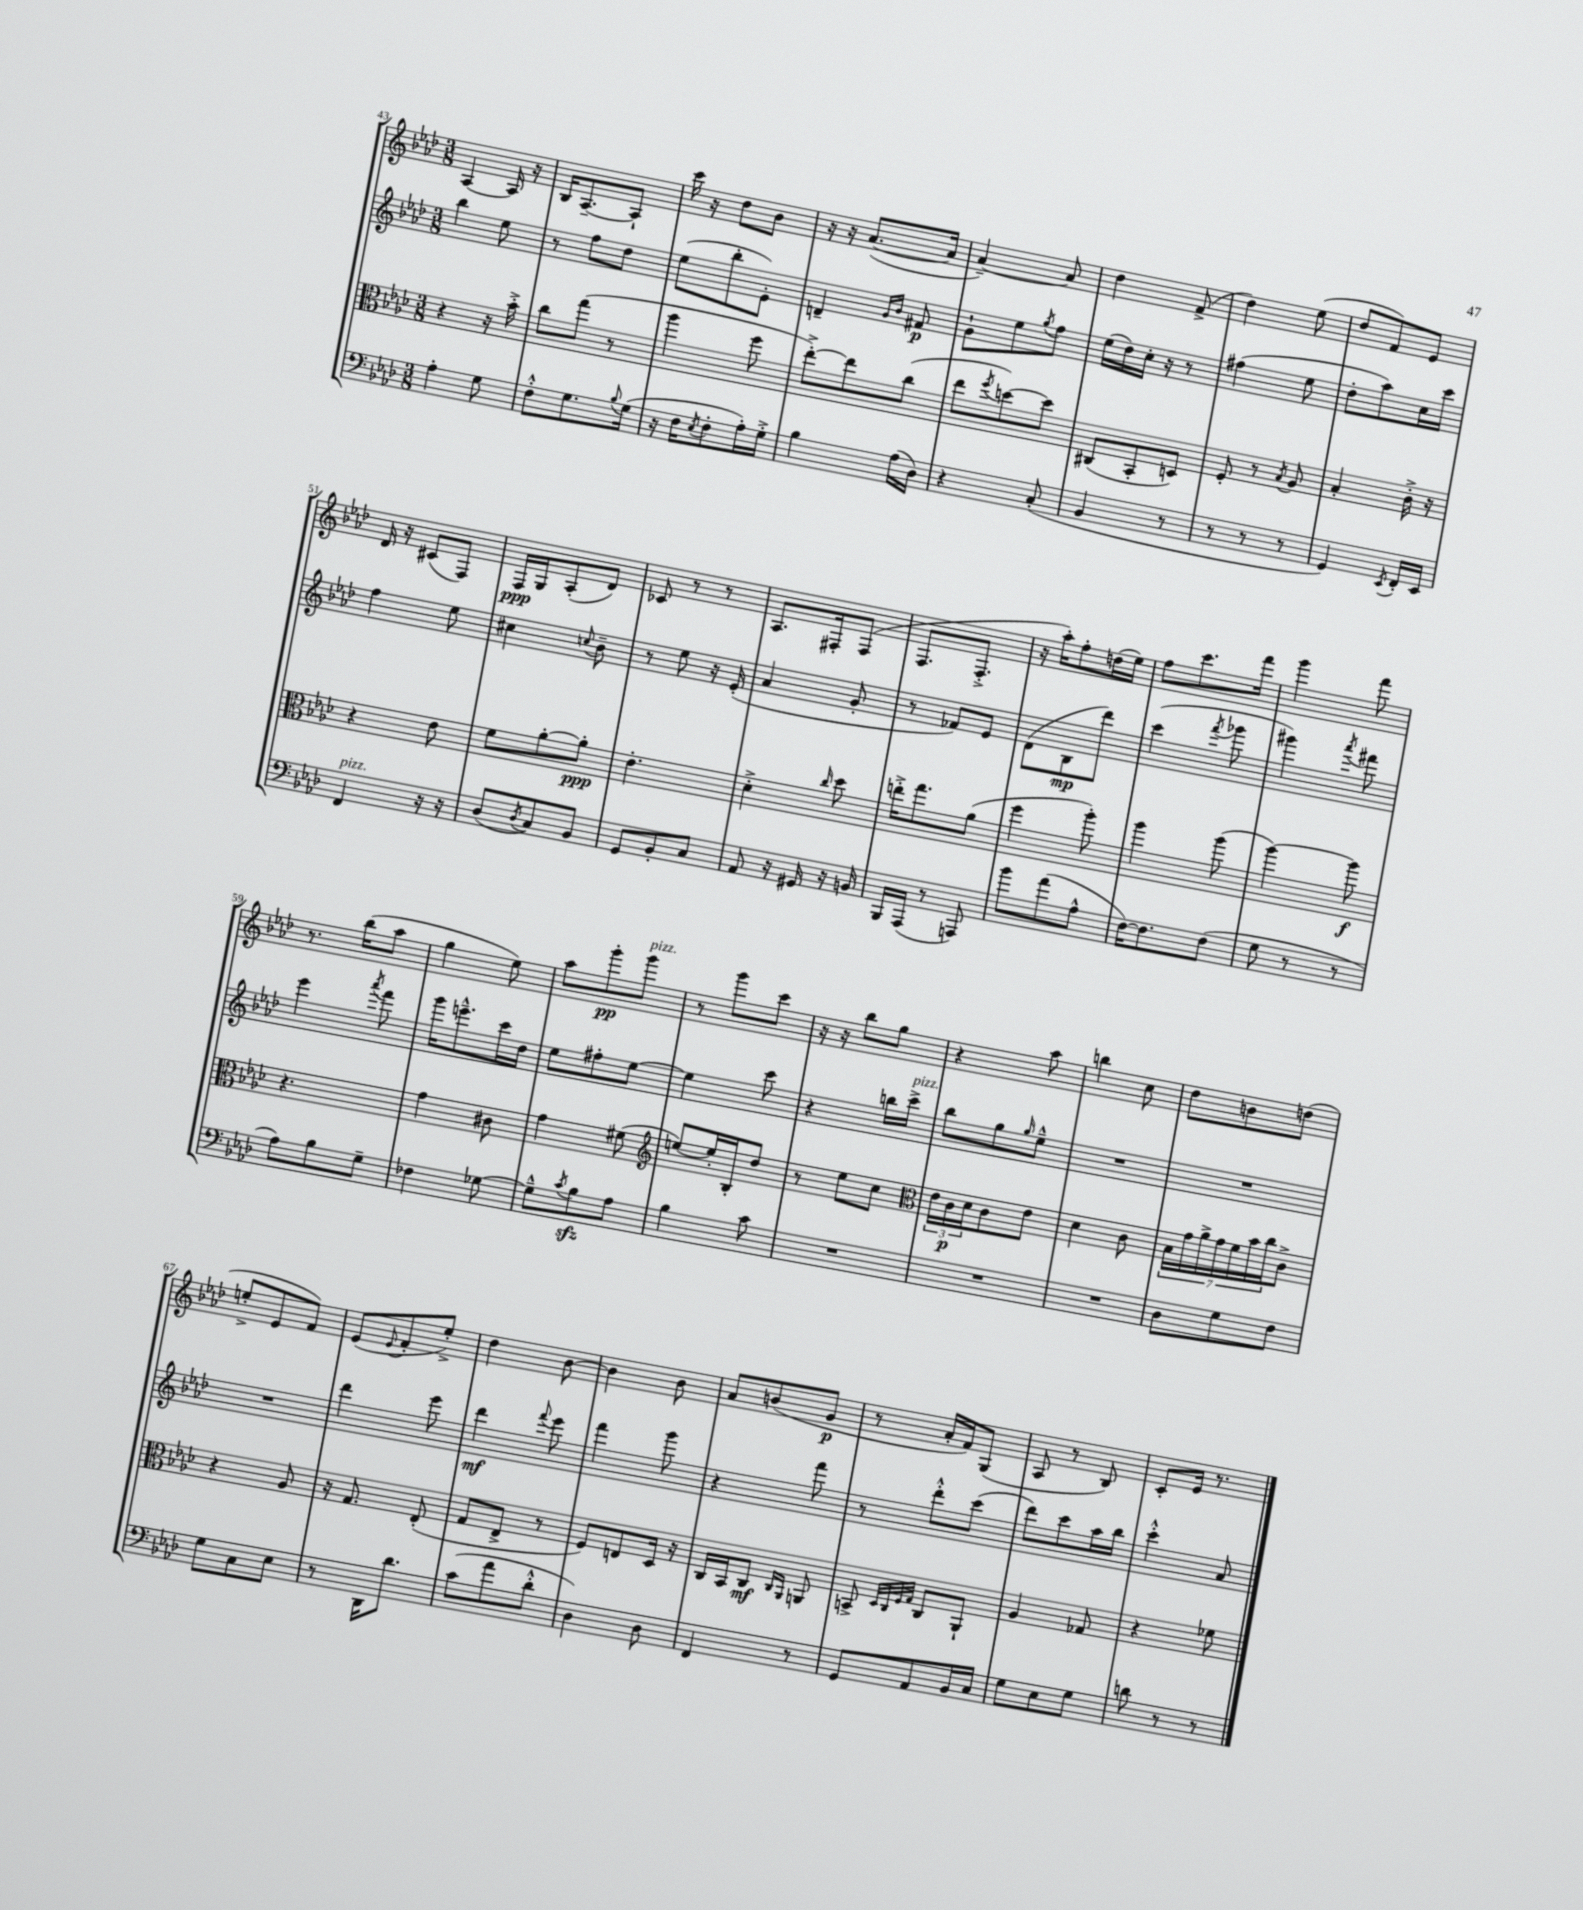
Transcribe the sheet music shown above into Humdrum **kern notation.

**kern	**kern	**dynam	**kern	**dynam	**kern	**dynam
*part4	*part3	*part3	*part2	*part2	*part1	*part1
*staff4	*staff3	*staff3	*staff2	*staff2	*staff1	*staff1
*clefF4	*clefC3	*	*clefG2	*	*clefG2	*
*k[b-e-a-d-]	*k[b-e-a-d-]	*	*k[b-e-a-d-]	*	*k[b-e-a-d-]	*
*M3/8	*M3/8	*	*M3/8	*	*M3/8	*
=43	=43	=43	=43	=43	=43	=43
4A-'\	4r	.	4bb-\	.	[4A-/	.
8G\	16r	.	8ee-\	.	16A-/]	.
.	16b-'^\	.	.	.	16r	.
=44	=44	=44	=44	=44	=44	=44
8F'^^\L	8cc\L	.	8r	.	16B-/KL	.
.	.	.	.	.	[8.A-~/	.
8.G\	(8gg\J	.	8ff\L	.	.	.
.	8r	.	8dd-\J	.	8A-`/J]	.
8qqB-/	.	.	.	.	.	.
(16G\Jk	.	.	.	.	.	.
=45	=45	=45	=45	=45	=45	=45
16r	4aa-\	.	(8ee-\L	.	16ccc\	.
16F\KL	.	.	.	.	16r	.
8qE-/	.	.	.	.	.	.
8F'\	.	.	8bb-'\	.	8dd-\L	.
16A-'\L)	8ff\	.	8e-'\J)	.	8b-\J	.
16G'^\JJ	.	.	.	.	.	.
=46	=46	=46	=46	=46	=46	=46
4B-\	[8ee-'^\L)	.	4dn~/	.	16r	.
.	.	.	.	.	16r	.
.	8ee-\]	.	.	.	([8.a-/L	.
.	.	.	16qqg/LL	.	.	.
.	.	.	16qqb-/JJ	.	.	.
(16A-\LL	(8cc\J	.	8f#X/	p	.	.
16D-\JJ)	.	.	.	.	16a-/Jk]	.
=47	=47	=47	=47	=47	=47	=47
4r	8ee-\L	.	8g`\L	.	[4a-~/)	.
.	8qff/	.	.	.	.	.
.	[8ddn\)	.	8ee-\	.	.	.
.	.	.	8qgg/	.	.	.
(8C'/	8dd\J]	.	8ff\J	.	8a-/]	.
=48	=48	=48	=48	=48	=48	=48
4BB-/	(8C#X/L	.	(16ee-\LL	.	4dd-\	.
.	.	.	16dd-\)	.	.	.
.	8BB-'/	.	16cc'\JJ	.	.	.
.	.	.	16r	.	.	.
8r	8Dn/J)	.	8r	.	(8f^/	.
=49	=49	=49	=49	=49	=49	=49
8r	8F'/	.	(4ff#X\	.	4dd-\)	.
8r	8r	.	.	.	.	.
.	8qB-/	.	.	.	.	.
8r	8A-/	.	8ee-\	.	(8ee-\	.
=50	=50	=50	=50	=50	=50	=50
4GG/)	4B-'/	.	8dd-'\L	.	8dd-/L	.
.	.	.	8aa-\)	.	8f/)	.
8qEE-/	.	.	.	.	.	.
16FF'/LL	16c'^\	.	16cc\L	.	8e-/J	.
16EE-/JJ	16r	.	16ccc\JJ	.	.	.
!!LO:LB:g=z
=51	=51	=51	=51	=51	=51	=51
!LO:TX:a:i:t=pizz.	!	!	!	!	!	!
4FF/	4r	.	4ff\	.	16d-/	.
.	.	.	.	.	16r	.
.	.	.	.	.	(8c#X/L	.
16r	8e-\	.	8ee-\	.	8F/J)	.
16r	.	.	.	.	.	.
=52	=52	=52	=52	=52	=52	=52
(8D-/L	8f\L	.	4cc#X\	.	16F/LL	ppp
.	.	.	.	.	16G/J	.
8qD-/	.	.	.	.	.	.
8C/)	[8a-'\	.	.	.	(8A-'/	.
.	.	.	8qqccn/	.	.	.
8BB-/J	8a-'\J]	ppp	8b-~\	.	8d-/J)	.
=53	=53	=53	=53	=53	=53	=53
8GG/L	4.e-'\	.	8r	.	8c-X/	.
8BB-'/	.	.	8ee-\	.	8r	.
8C/J	.	.	16r	.	8r	.
.	.	.	(16e-'/	.	.	.
=54	=54	=54	=54	=54	=54	=54
8AA-/	4d-'^\	.	4a-/	.	8.A-/L	.
16r	.	.	.	.	.	.
16GG#X/	.	.	.	.	16F#X'/k	.
.	16qqcc/	.	.	.	.	.
16r	8dd-\	.	8g'/	.	(8F#/J	.
16BBn/	.	.	.	.	.	.
=55	=55	=55	=55	=55	=55	=55
16BBB-/LL	16een'^\KL	.	8r	.	8.F/L	.
(16AAA-/JJ	8.gg\	.	.	.	.	.
8r	.	.	8f-X/L)	.	.	.
.	.	.	.	.	8.F'^/J	.
8AAAn/)	(8a-\J	.	8e-/J	.	.	.
=56	=56	=56	=56	=56	=56	=56
8b-\L	4ff\	.	(8d-\L	.	16r	.
.	.	.	.	.	16aa-'\KL)	.
(8a-\	.	.	8B-\	mp	8ff'\	.
8A-^^\J	8aa-'\)	.	8ddd-\J)	.	(16ddn\L	.
.	.	.	.	.	16ee-\JJ)	.
=57	=57	=57	=57	=57	=57	=57
[16F\KL)	4aa-\	.	(4ccc\	.	8ff\L	.
8.F\]	.	.	.	.	.	.
.	.	.	.	.	8.ccc\	.
.	.	.	8qfff/	.	.	.
(8F\J	(8aa-\	.	8ggg-X\	.	.	.
.	.	.	.	.	16fff\Jk	.
=58	=58	=58	=58	=58	=58	=58
8G\	[4aa-\)	.	4ggg#X\)	.	4ggg\	.
8r	.	.	.	.	.	.
.	.	.	8qaaa-/	.	.	.
8r	8aa-\]	f	8fff#X\	.	8fff\	.
!!LO:LB:g=z
=59	=59	=59	=59	=59	=59	=59
8A-\L)	4.r	.	4eee-\	.	8.r	.
8B-\	.	.	.	.	.	.
.	.	.	.	.	(16bb-\KL	.
.	.	.	8qaaa-/	.	.	.
8G~\J	.	.	8fff\	.	8aa-\J	.
=60	=60	=60	=60	=60	=60	=60
4F-X\	4g\	.	16ggg\KL	.	4gg\	.
.	.	.	8.eeen~^^\	.	.	.
[8G-X\	8c#X\	.	16ccc\L	.	8ee-\)	.
.	.	.	16dd-\JJ	.	.	.
=61	=61	=61	=61	=61	=61	=61
8G-~^^\L]	4g\	.	8ee-\L	.	8aa-\L	.
8qc/	.	.	.	.	.	.
8B-zz\	.	.	8ff#X'\	.	8ggg'\	pp
!	!	!	!	!	!LO:TX:a:i:t=pizz.	!
8A-\J	(8f#X\	.	[8ee-\J	.	8ggg\J	.
=62	=62	=62	=62	=62	=62	=62
*	*clefG2	*	*	*	*	*
4B-\	[8een/L)	.	4ee-\]	.	8r	.
.	16ee'/L]	.	.	.	8ggg\L	.
.	16B-'/J	.	.	.	.	.
8c\	8dd-/J	.	8ccc\	.	8ccc\J	.
=63	=63	=63	=63	=63	=63	=63
4.r	8r	.	4r	.	16r	.
.	.	.	.	.	16r	.
.	8ee-\L	.	.	.	8bb-\L	.
.	8cc\J	.	16bbn\LL	.	8gg\J	.
!	!	!	!LO:TX:a:i:t=pizz.	!	!	!
.	.	.	16ccc^\JJ	.	.	.
=64	=64	=64	=64	=64	=64	=64
*	*clefC3	*	*	*	*	*
4.r	24e-\LL	.	8bb-\L	.	4r	.
.	24c\	p	.	.	.	.
.	24d-\J	.	.	.	.	.
.	8c\	.	8gg\	.	.	.
.	.	.	16qqgg/	.	.	.
.	8e-\J	.	8ee-~^^\J	.	8aa-\	.
=65	=65	=65	=65	=65	=65	=65
4.r	4d-\	.	4.r	.	4bbn\	.
.	8c\	.	.	.	8cc\	.
=66	=66	=66	=66	=66	=66	=66
8D-\L	28B-\LL	.	4.r	.	8dd-\L	.
.	28g\	.	.	.	.	.
.	28a-^\	.	.	.	.	.
.	28g\	.	.	.	.	.
8G\	.	.	.	.	8bn\	.
.	28f\	.	.	.	.	.
.	28b-\	.	.	.	.	.
.	28cc\J	.	.	.	.	.
8F\J	8c^\J	.	.	.	(8ddn\J	.
!!LO:LB:g=z
=67	=67	=67	=67	=67	=67	=67
8G\L	4r	.	4.r	.	8een'^/L	.
8C\	.	.	.	.	8e-/	.
8E-\J	8A-/	.	.	.	8f/J)	.
=68	=68	=68	=68	=68	=68	=68
8r	16r	.	4ddd-\	.	(8e-/L	.
.	8.G/	.	.	.	.	.
.	.	.	.	.	8qqe-/	.
16DD-\KL	.	.	.	.	8f'/	.
8.d-\J	.	.	.	.	.	.
.	(8E-'/	.	8eee-\	.	8ee-'^/J)	.
=69	=69	=69	=69	=69	=69	=69
(8c\L	8G/L	.	4ddd-\	mf	4dd-\	.
8a-\	8E-^/J	.	.	.	.	.
.	.	.	8qqfff/	.	.	.
8d-'^^\J	8r	.	8eee-\	.	[8b-\	.
=70	=70	=70	=70	=70	=70	=70
4D-\)	8F/L)	.	4fff\	.	4b-\]	.
.	8En/	.	.	.	.	.
8D-\	16D-/Jk	.	8ggg\	.	8b-\	.
.	16r	.	.	.	.	.
=71	=71	=71	=71	=71	=71	=71
4FF/	16C/LL	.	4r	.	8a-/L	.
.	16BB-/J	.	.	.	.	.
.	8C/J	mf	.	.	(8bn/	.
.	16qqC/LL	.	.	.	.	.
.	16qqAA-/JJ	.	.	.	.	.
8r	8AAn/	.	8fff\	.	8g/J	p
=72	=72	=72	=72	=72	=72	=72
8GG/L	8BBn^/	.	8r	.	8r	.
.	32qqD-/LLL	.	.	.	.	.
.	32qqC/	.	.	.	.	.
.	32qqF/	.	.	.	.	.
.	32qqG/JJJ	.	.	.	.	.
8AA-/	8C/L	.	8ddd-'^^\L	.	16a-'/LL	.
.	.	.	.	.	16f/J)	.
16BB-/L	8AA-`/J	.	(8ccc\J	.	(8G/J	.
16C/JJ	.	.	.	.	.	.
=73	=73	=73	=73	=73	=73	=73
8G\L	4A-/	.	8ddd-\L)	.	8A-/	.
8E-\	.	.	8ccc\	.	8r	.
8G\J	8G-X/	.	16aa-\L	.	8B-/)	.
.	.	.	16bb-\JJ	.	.	.
=74	=74	=74	=74	=74	=74	=74
8dn\	4r	.	4ccc'^^\	.	8c'/L	.
8r	.	.	.	.	16e-/Jk	.
.	.	.	.	.	8.r	.
8r	8f-X\	.	8a-/	.	.	.
==	==	==	==	==	==	==
*-	*-	*-	*-	*-	*-	*-
